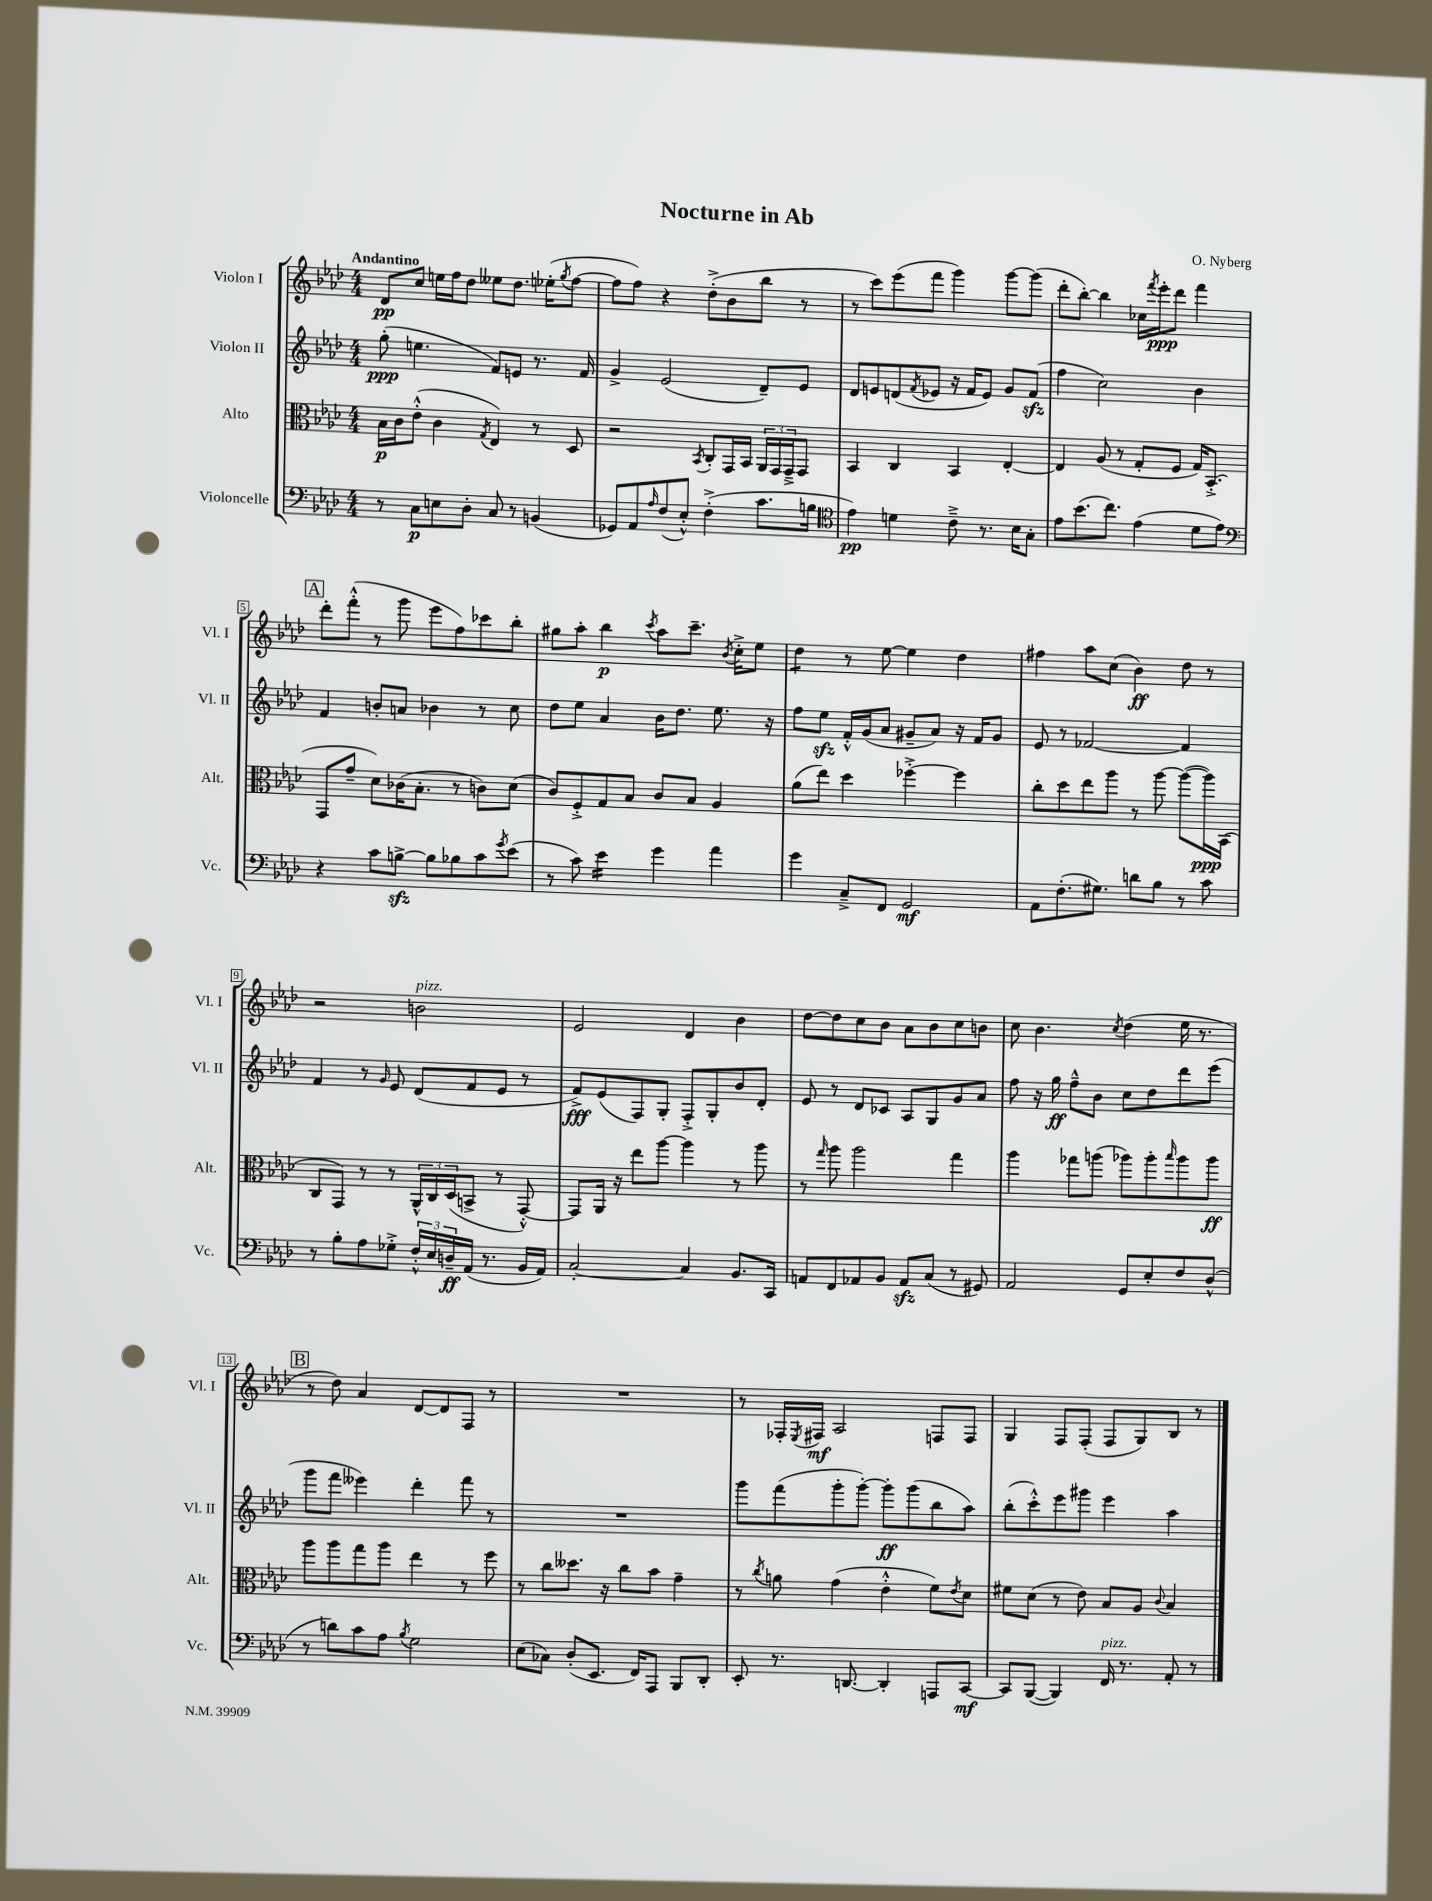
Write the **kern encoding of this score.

**kern	**kern	**kern	**kern
*staff4	*staff3	*staff2	*staff1
*clefF4	*clefC3	*clefG2	*clefG2
*k[b-e-a-d-]	*k[b-e-a-d-]	*k[b-e-a-d-]	*k[b-e-a-d-]
*M4/4	*M4/4	*M4/4	*M4/4
8r	16B-	(8gg'	8d-
.	16c	.	.
8C	(8e-'^^	4.ee	8cc
8E	4c	.	16ee
.	.	.	16ff
8D-'	.	.	8dd-
.	8qG	.	.
8C	4E-)	8f)	8ee--
8r	.	8e	8.dd-
(4BB	8r	8.r	.
.	.	.	(16ee-'
.	.	.	8qgg
.	8D-	.	[8ff
.	.	16f	.
=	=	=	=
8GG-)	2r	4g^	8ff]
8AA-	.	.	8ff)
16qqA-	.	.	.
(8F	.	(2e-	4r
8E-'^^)	.	.	.
.	8qBB-	.	.
(4F'^	8C'	.	(8dd-'^
.	16GG	.	8b-
.	16BB-	.	.
8.c	24AA-	8d-~)	8bb-
.	24GG	.	.
.	24GG~^	.	.
.	8GG	8e-	8r
16B	.	.	.
=	=	=	=
*clefC4	*	*	*
4e-)	4BB-	8d-	8r
.	.	8e	8ccc)
4d	4C	(8d	(8eee-
.	.	8qf	.
.	.	8e-	8fff
8c~^	4BB-	16r	4ggg)
.	.	16f	.
8.r	.	8e-)	.
.	[4E-'	8g	[8ggg
16B-	.	.	.
8G'	.	(8f	(8ggg]
=	=	=	=
8e-	4E-]	4ff	8ddd-'
(8.b-	.	.	[8bb-')
.	(8A-	2cc)	4bb-]
8.cc)	.	.	.
.	8r	.	.
(4e-	8G'	.	16cc-
.	.	.	8qfff
.	.	.	16eee-'
.	8F	.	8ddd-
8d-	16G)	4b-	4fff
.	(8.BB-'^	.	.
8e-)	.	.	.
=	=	=	=
*clefF4	*	*	*
4r	8GG	4f	8ddd-'
.	8g~	.	(8fff'^^
8c	8d-)	8b'	8r
[8B^	(16c-	8a	8ggg
.	8.B-'	.	.
8B]	.	4b-	8eee-
8B-	8r	.	8ff)
8c	8c)	8r	8ccc-
8qg	.	.	.
(8e-	(8d-	8cc	8bb-'
=	=	=	=
8r	8c)	8dd-	8gg#
8c)	8F'^	8ee-	8aa-'
4e-	8G	4a-	4bb-
.	8B-	.	.
.	.	.	8qccc
4g	8c	16b-	8aa-
.	.	8.dd-	.
.	8B-	.	8.ccc~
4a-	4A-	8.ee-	.
.	.	.	8qb-
.	.	.	16cc'^
.	.	.	8ee-
.	.	16r	.
=	=	=	=
4g	(8a-	8ff	4dd-
.	8ee-)	8ee-	.
8C~^	4dd-	16f'^^	8r
.	.	(16g	.
8FF	.	8a-	[8ee-
2GG	[4ff-'^	8g#~	4ee-]
.	.	8a-)	.
.	4ff-]	16r	4dd-
.	.	16f	.
.	.	8g#	.
=	=	=	=
8AA-	8cc'	8e-	4ff#
(8.F'	8dd-	8r	.
.	8ee-	[2f-	8aa-
8.G#)	.	.	.
.	8aa-	.	(8cc
8d	8r	.	4b-)
8B-	[8aa-	.	.
8r	(8aa-_	4f-]	8dd-
8c	16aa-])	.	8r
.	(16BB-	.	.
=	=	=	=
8r	8C	4f	2r
8B-'	8GG)	.	.
8A-	8r	8r	.
.	.	16qqg	.
8G-'^	8r	8e-	.
24F'^^	24AA-^^	(8d-	2b
24E-	24C	.	.
24D~	(24D-	.	.
(16AA-	8BB^	8f	.
8.r	.	.	.
.	8r	8e-	.
16BB-	[8GG'^^)	8r	.
16AA-)	.	.	.
=	=	=	=
[2C'	8GG]	8f^)	2e-
.	16AA-	(8e-	.
.	16r	.	.
.	8ee-	8F)	.
.	[8aa-	8G'	.
4C]	4aa-]	8F'^	4d-
.	.	8G'	.
8.BB-	8r	8b-	4b-
.	8aa-	8d-'	.
16CC	.	.	.
=	=	=	=
8AA	8r	8e-	[8dd-
.	16qqgg	.	.
8FF	8aa-	8r	8dd-]
8AA-	2aa-	8d-	8cc
8BB-	.	8c-	8b-
8AA-	.	8A-	8a-
(8C	.	8G	8b-
8r	4gg	8g	8cc
8GG#)	.	8a-	8b
=	=	=	=
2AA-	4aa-	8ff	8cc
.	.	16r	4.b-
.	.	16gg	.
.	8gg-	8ff~^^	.
.	(8aa	8b-	.
.	.	.	8qcc
8GG	8aa-)	8cc	(4dd-
8E-'	8aa-'	8dd-	.
.	16qqbb-	.	.
8F	8aa-	8ddd-	16ee-
.	.	.	8.r
(8D-^^	8aa-	(8eee-	.
=	=	=	=
8r	8aa-	8ggg	8r
8d)	8aa-	8fff	8dd-)
8c	8gg	4eee--)	4a-
8A-	8aa-	.	.
8qB-	.	.	.
2G	4ee-	4ddd-'	[8d-
.	.	.	8d-]
.	8r	8fff	8F
.	8ff	8r	8r
=	=	=	=
(8E-	8r	1r	1r
8C-)	8cc	.	.
(8D-'	8.dd--	.	.
8.EE-	.	.	.
.	16r	.	.
.	8cc	.	.
16FF)	.	.	.
8AAA-	8b-	.	.
8BBB-	4g~	.	.
8DD-'	.	.	.
=	=	=	=
8EE-'	8r	8ggg	8r
.	8qcc	.	.
8.r	8a	(8fff	16F-'
.	.	.	8qE-
.	.	.	16F#
.	(4g	8ggg'	2A-
[8.DD	.	.	.
.	.	[8ggg')	.
4DD']	4e-'^^	8ggg']	.
.	.	(8ggg	.
8AAA	8f)	8bb-	8F
.	8qe-	.	.
[8CC	8d-	8aa-)	8F
=	=	=	=
8CC]	8f#	(8bb-'	4G
([8BBB-	(8d-	8ccc'^^)	.
4BBB-])	8r	8eee-	8F
.	8e-)	8ggg#	(8F'
16FF	8B-	4eee-	8F
8.r	.	.	.
.	8A-	.	8G)
.	8qqc	.	.
8AA-'	4B-	4aa-	8B-
8r	.	.	8r
==	==	==	==
*-	*-	*-	*-
